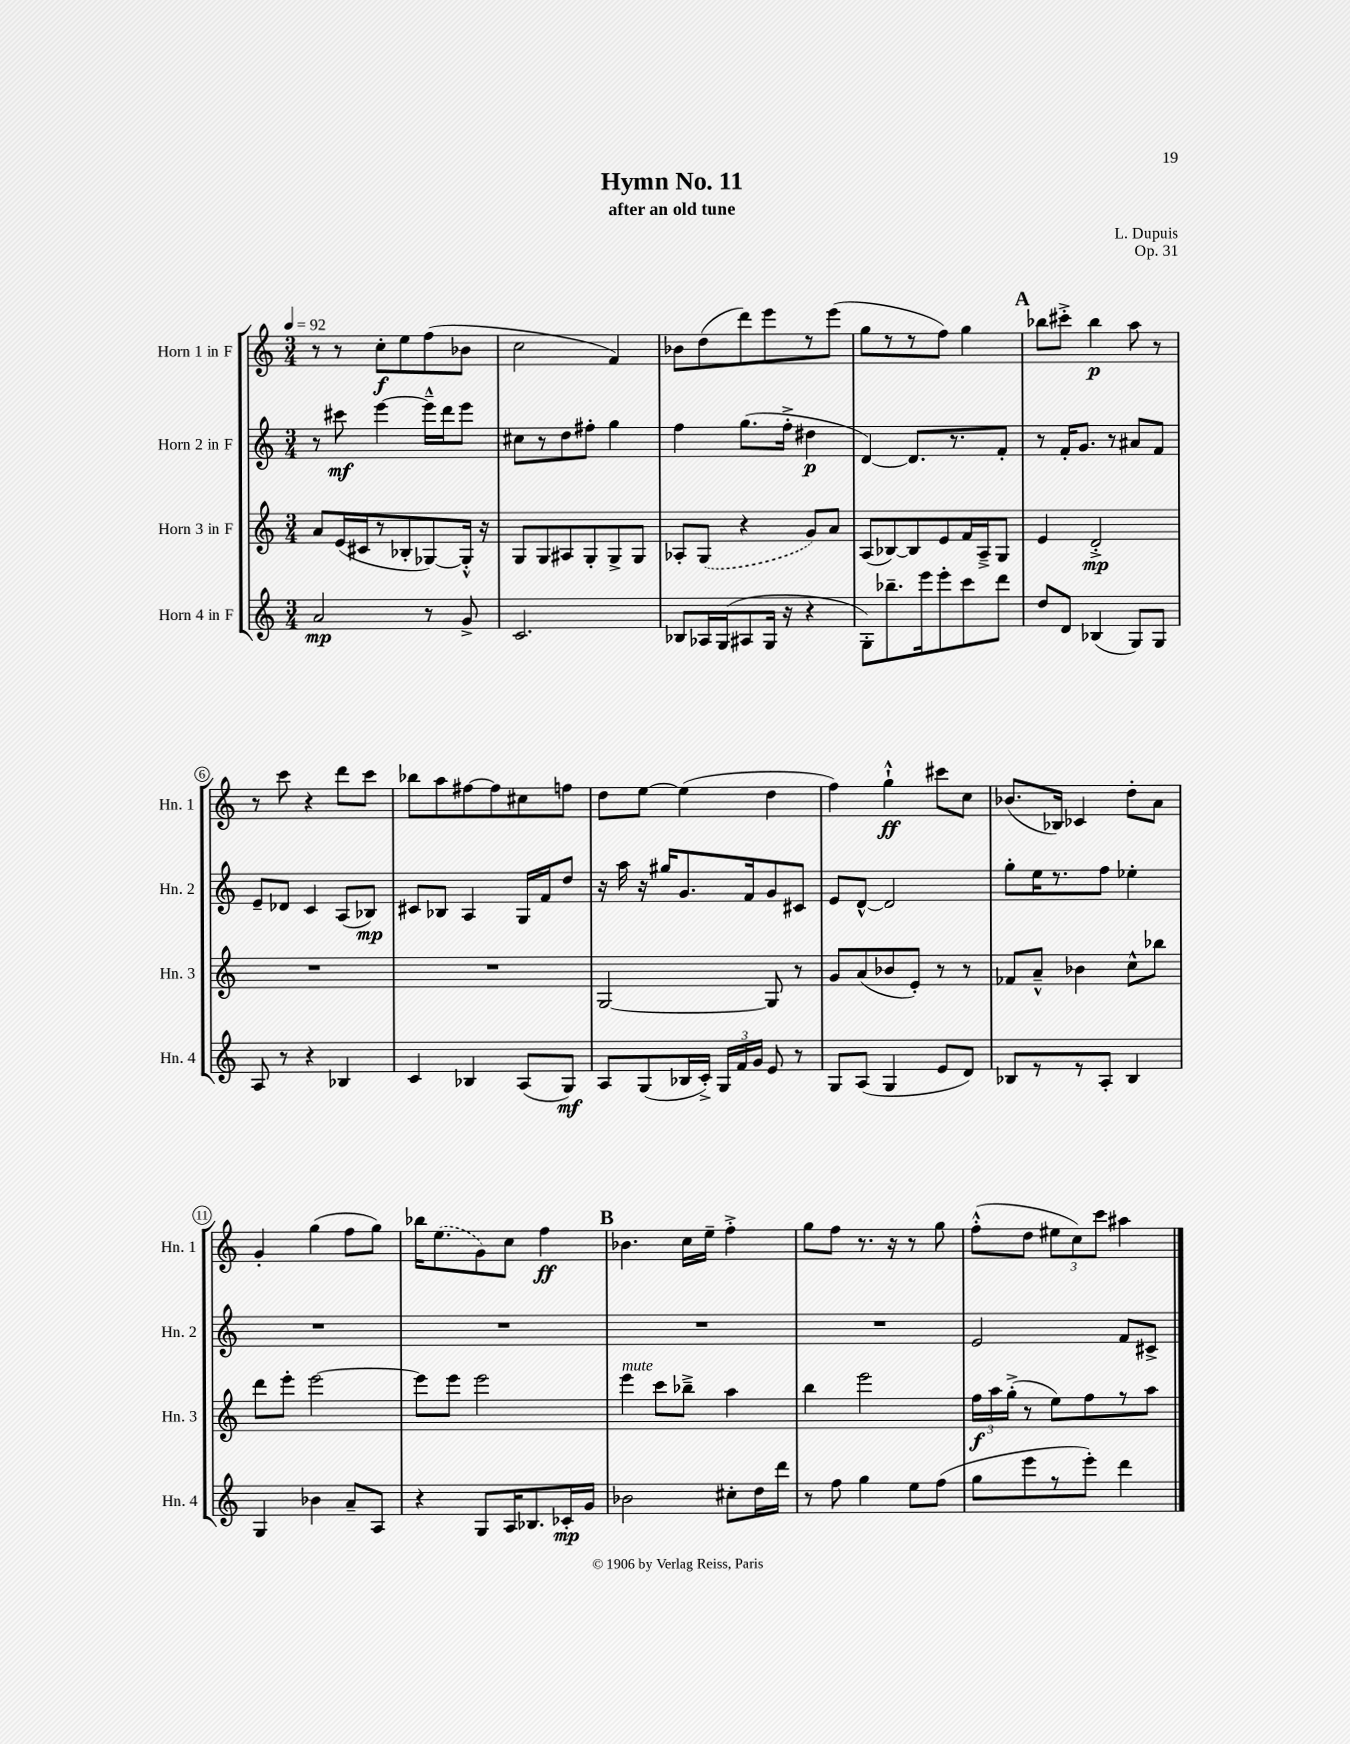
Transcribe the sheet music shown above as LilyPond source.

\header { title = "Hymn No. 11" composer = "L. Dupuis" subtitle = "after an old tune" opus = "Op. 31" }
<<
\new StaffGroup <<
\new Staff = "s0" \with { instrumentName = "Horn 1 in F" shortInstrumentName = "Hn. 1" } {
    \clef treble \key c \major \numericTimeSignature \time 3/4 \tempo 4 = 92
    \autoBeamOff r8 r8 c''8[-.\f e''8 f''8( bes'8] |
    c''2 f'4) |
    bes'8[ d''8( d'''8) e'''8 r8 e'''8]( |
    g''8[ r8 r8 f''8]) g''4 |
    \mark \markup { \bold "A" } bes''8[ cis'''8]-.-> bes''4\p a''8 r8 |
    r8 c'''8 r4 d'''8[ c'''8] |
    bes''8[ a''8 fis''8~ fis''8 cis''8 f''8] |
    d''8[ e''8]~ e''4( d''4 |
    f''4) g''4-!-^\ff cis'''8[ c''8] |
    bes'8.[( bes16]) ces'4 d''8[-. a'8] |
    g'4-. g''4( f''8[ g''8]) |
    bes''16[ \once \slurDashed e''8.( g'8) c''8] f''4\ff |
    \mark \markup { \bold "B" } bes'4. c''16[ e''16]-- f''4-.-> |
    g''8[ f''8] r8. r16 r8 g''8 |
    f''8[-.-^( d''8] \tuplet 3/2 { eis''8[ c''8) c'''8] } ais''4 \bar "|." |
}
\new Staff = "s1" \with { instrumentName = "Horn 2 in F" shortInstrumentName = "Hn. 2" } {
    \clef treble \key c \major \numericTimeSignature \time 3/4
    \autoBeamOff r8 cis'''8\mf e'''4~ e'''16[---^ d'''16 e'''8] |
    cis''8[ r8 d''8 fis''8]-. g''4 |
    f''4 g''8.[( f''16]-.-> dis''4\p |
    d'4~) d'8.[ r8. f'8]-. |
    \mark \markup { \bold "A" } r8 f'16[-. g'8.] r8 ais'8[ f'8] |
    e'8[-- des'8] c'4 a8[( bes8]\mp) |
    cis'8[ bes8] a4 g16[ f'16 d''8] |
    r16 a''16 r16 gis''16[ g'8. f'16 g'8 cis'8] |
    e'8[ d'8]~-^ d'2 |
    g''8[-. e''16 r8. f''8] ees''4-. |
    R2. |
    R2. |
    \mark \markup { \bold "B" } R2. |
    R2. |
    e'2 f'8[ cis'8]-> \bar "|." |
}
\new Staff = "s2" \with { instrumentName = "Horn 3 in F" shortInstrumentName = "Hn. 3" } {
    \clef treble \key c \major \numericTimeSignature \time 3/4
    \autoBeamOff a'8[ e'16( cis'16 r8 bes8-. ges8~) ges16]-.-^ r16 |
    g8[ g8 ais8 g8-. g8-> g8] |
    aes8[-. \once \slurDashed g8]( r4 g'8[) a'8] |
    a8[( bes8~) bes8 e'8 f'16 a16---> g8] |
    \mark \markup { \bold "A" } e'4 d'2-.->\mp |
    R2. |
    R2. |
    g2~ g8 r8 |
    g'8[ a'8( bes'8 e'8]-.) r8 r8 |
    fes'8[ a'8]---^ bes'4 c''8[-^ bes''8] |
    d'''8[ e'''8]-. e'''2~ |
    e'''8[ e'''8] e'''2 |
    \mark \markup { \bold "B" } e'''4^\markup { \italic "mute" } c'''8[ bes''8]---> a''4 |
    b''4 e'''2 |
    \tuplet 3/2 { f''16[\f a''16 g''16]-.->( } r8 e''8[) f''8 r8 a''8] \bar "|." |
}
\new Staff = "s3" \with { instrumentName = "Horn 4 in F" shortInstrumentName = "Hn. 4" } {
    \clef treble \key c \major \numericTimeSignature \time 3/4
    \autoBeamOff a'2\mp r8 g'8-> |
    c'2. |
    bes8[ aes16 g16( ais8 g16] r16 r4 |
    g8[-.) bes''8.-- e'''16 e'''8-. c'''8 d'''8] |
    \mark \markup { \bold "A" } d''8[ d'8] bes4( g8[) g8] |
    a8 r8 r4 bes4 |
    c'4 bes4 a8[( g8]\mf) |
    a8[ g8( bes16 c'16]-.->) \tuplet 3/2 { g16[ f'16 g'16] } e'8 r8 |
    g8[ a8]( g4 e'8[ d'8]) |
    bes8[ r8 r8 a8]-. bes4 |
    g4 bes'4 a'8[-- a8] |
    r4 g8[ a16 bes8. ces'16-.\mp g'16] |
    \mark \markup { \bold "B" } bes'2 cis''8[-. d''16 d'''16] |
    r8 f''8 g''4 e''8[ f''8]( |
    g''8[ e'''8 r8 e'''8]-.) d'''4 \bar "|." |
}
>>
>>
\layout { \context { \Score \override BarNumber.stencil = #(make-stencil-circler 0.1 0.3 ly:text-interface::print) } }
